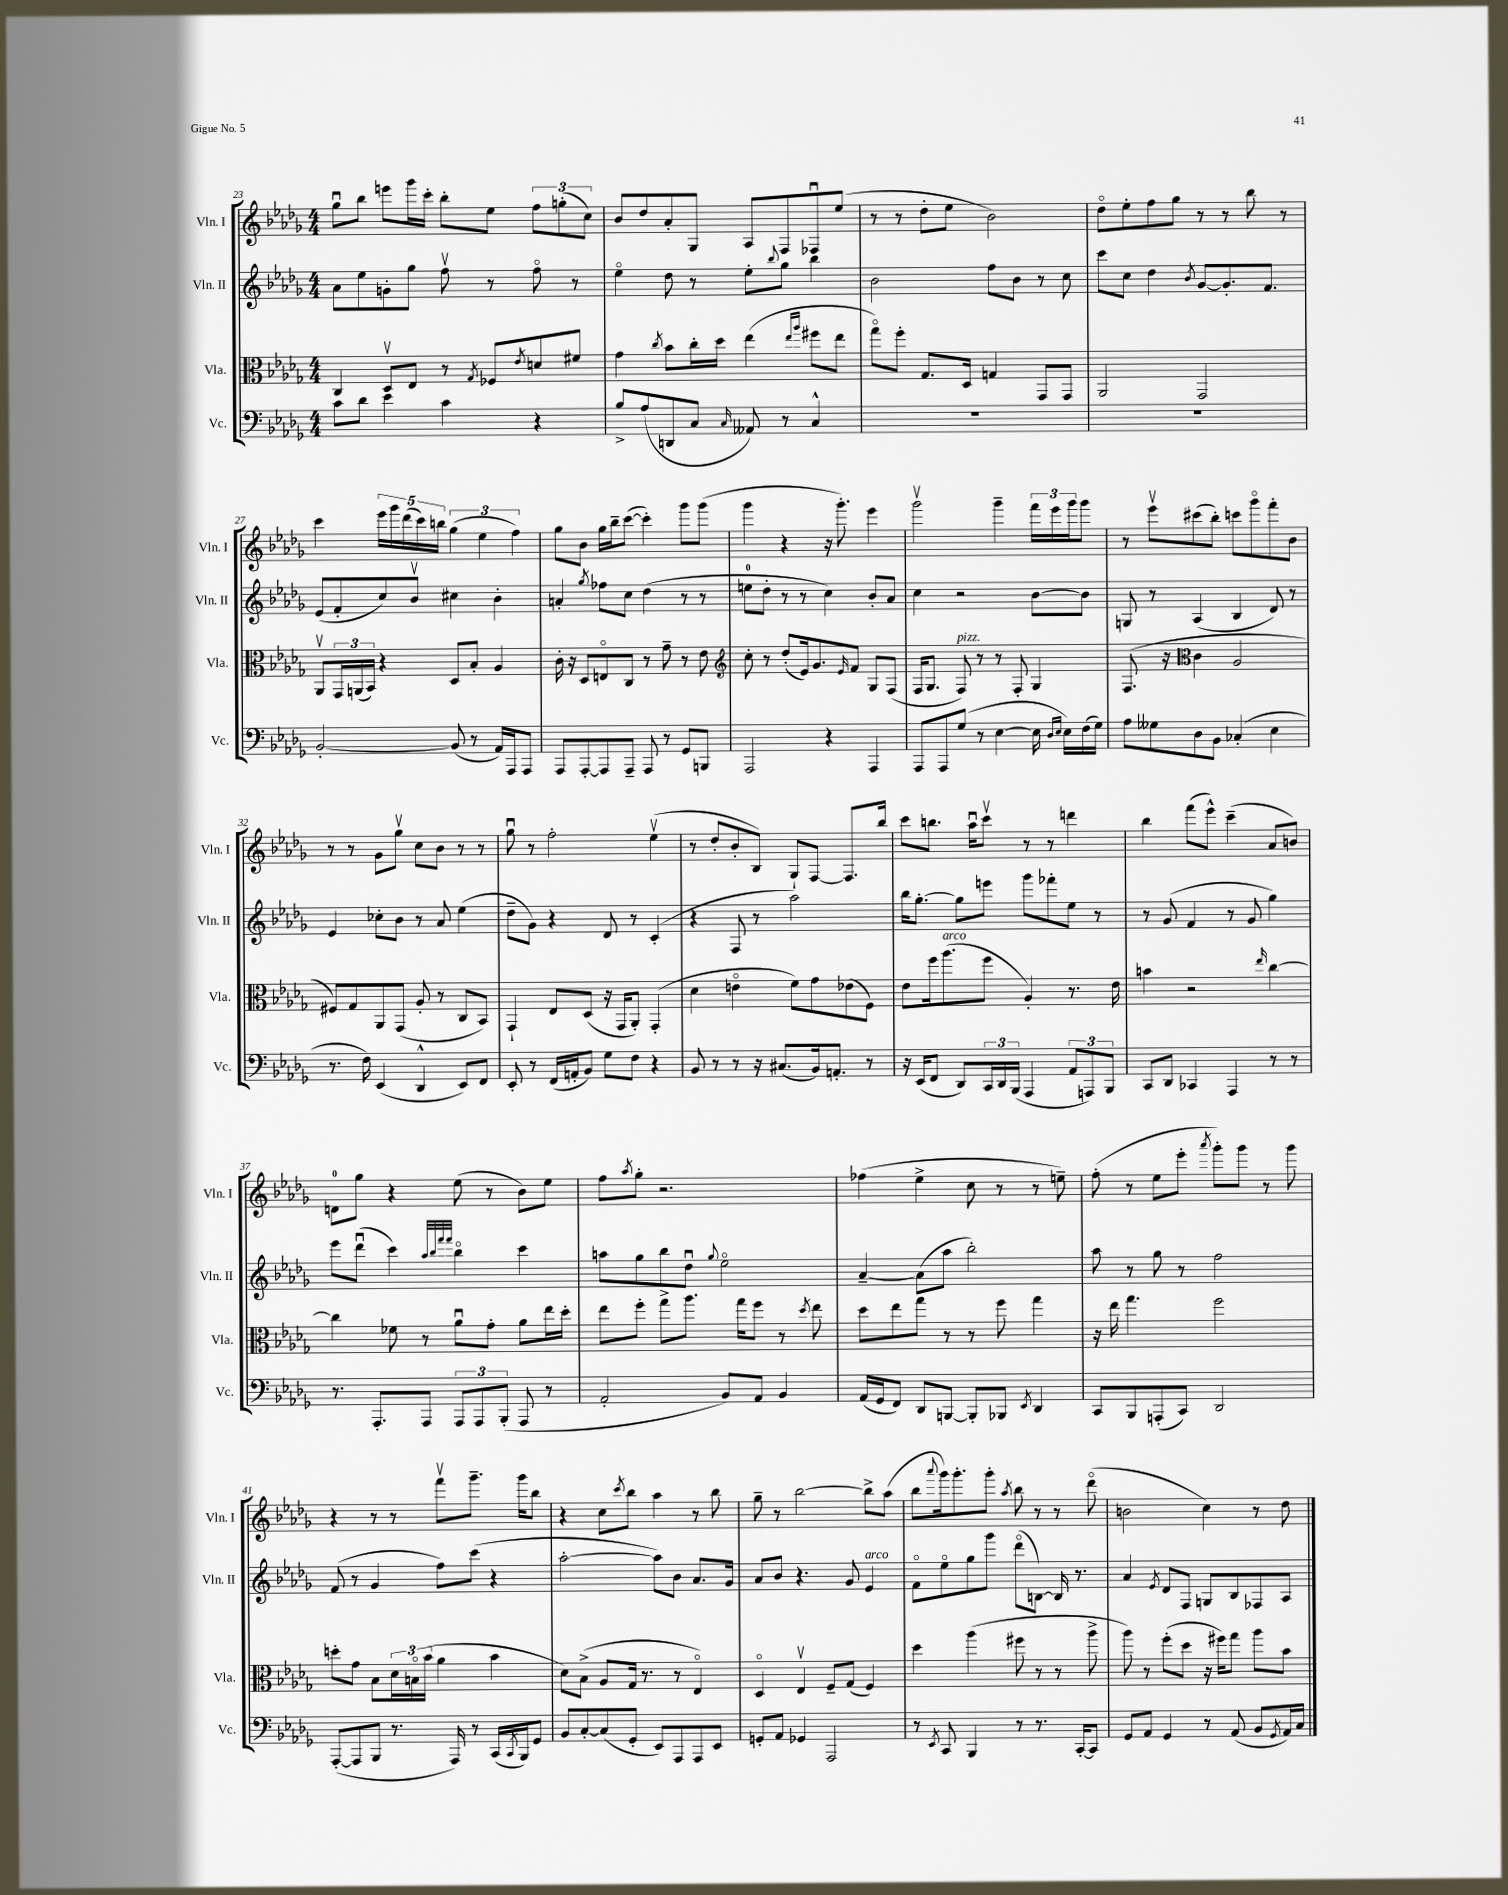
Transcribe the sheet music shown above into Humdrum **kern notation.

**kern	**kern	**kern	**kern
*staff4	*staff3	*staff2	*staff1
*clefF4	*clefC3	*clefG2	*clefG2
*k[b-e-a-d-g-]	*k[b-e-a-d-g-]	*k[b-e-a-d-g-]	*k[b-e-a-d-g-]
*M4/4	*M4/4	*M4/4	*M4/4
8c	4C	8a-	8gg-u
8d-	.	8ee-	8bb-
4e-	8D-v	8g'	8eee
.	8E-	8gg-	16ggg-
.	.	.	16ccc'
4c	8r	8ffv	8bb-'
.	8qG-	.	.
.	8F-	8r	8ee-
.	8qe-	.	.
4r	8d	8ffo	12ff
.	.	.	(12gg'
.	8f#	8r	.
.	.	.	12cc)
=	=	=	=
8B-^	4g-	4ee-o	8b-
(8A-	.	.	8dd-
.	8qcc	.	.
8DD	8b-	8dd-	8a-'
8C	16cc'	8r	8G-
.	16dd-	.	.
16qqC	.	.	.
8AA--)	(4ee-	8ee-'	8A-
.	.	8qqbb-	.
8r	.	8gg-	8F
.	16qqee-	.	.
.	16qqaa-	.	.
4C^^	8ff#	4bb-	8F-u
.	8ee-	.	(8ee-
=	=	=	=
1r	8gg-o)	2b-	8r
.	8ff'	.	8r
.	8.G-	.	8dd-'
.	.	.	8ee-
.	16D-	.	.
.	4G	8ff	2b-)
.	.	8b-	.
.	8GG-	8r	.
.	8GG-	8cc	.
=	=	=	=
1r	2AA-	8ccc	8dd-o
.	.	8cc	8ee-'
.	.	4dd-	8ff
.	.	.	8gg-
.	.	8qb-	.
.	2GG-	[8g-	8r
.	.	8.g-']	8r
.	.	.	8bb-
.	.	8.f	.
.	.	.	8r
=	=	=	=
[2BB-'	8AA-v	(8e-	4ccc
.	24GG-	8f'	.
.	(24AA	.	.
.	24BB-)	.	.
.	4r	8cc)	20eee-
.	.	.	20ggg-
.	.	.	(20ddd-
.	.	8b-v	.
.	.	.	20ccc)
.	.	.	20bb
(8BB-]	8D-	4cc#	(6gg-
8r	8B-'	.	.
.	.	.	6ee-
16AA-)	4A-	4b-'	.
16AAA-	.	.	.
.	.	.	6ff)
8AAA-	.	.	.
=	=	=	=
8AAA-	16c'	4a'	8gg-
.	16r	.	.
[8AAA-'	8D-	.	8b-
.	.	8qgg-	.
8AAA-]	8Eo	8ff-	16gg-
.	.	.	16bb-~
8AAA-~	8C	8cc	([8ccc
8AAA-	8r	(4dd-	4ccc'])
8r	8g-~	.	.
8GG-	8r	8r	8ggg-
8BBB	8e-	8r	(8ggg-
=	=	=	=
*	*clefG2	*	*
2AAA-	8cc'	8ee	4ggg-
.	8r	8dd-'	.
.	(8dd-'	8r	4r
.	16e-)	8r	.
.	8.g-	.	.
4r	.	4cc)	16r
.	.	.	8.ggg-')
.	16qqe-	.	.
.	8f	.	.
4AAA-	8G-	8b-'	4eee-
.	(8F	8a-	.
=	=	=	=
8AAA-	16F	4cc	2ggg-v
.	8.G-	.	.
8AAA-	.	.	.
(8G-	8F)	2r	.
8r	8r	.	.
[4E-	8r	.	4ggg-~
.	8F'	.	.
16E-]	4G-	[8b-	24fff
.	.	.	24eee-
16qqD-	.	.	.
16qqE-	.	.	.
16E-)	.	.	.
.	.	.	24ggg-
(16F	.	8b-]	8ggg-
16G-)	.	.	.
=	=	=	=
8A-	(8.F	8G	8r
8G--	.	8r	8eee-v
.	16r	.	.
*	*clefC3	*	*
8D-	4c	(4A-	(8ccc#
8BB-	.	.	8bb-')
(4C-'	2A-	4B-	8ccc
.	.	.	8ggg-o
4E-	.	8d-)	8fff'
.	.	8r	8b-
=	=	=	=
8.r	8F#)	4e-	8r
.	8G-	.	8r
16F)	.	.	.
(4EE-	8AA-	8cc-'	8g-
.	(8GG-	8b-	8gg-v
4DD-^^	8A-'	8r	8cc
.	8r	8a-	8b-
8EE-)	8C	(4ee-	8r
8FF	8BB-)	.	8r
=	=	=	=
8EE-'	4GG-`	8dd-~	8gg-u
8r	.	8g-)	8r
(16FF	8E-	4r	2ff'
16AA'	.	.	.
8BB-)	(8D-	.	.
8G-	16r	8d-	.
.	16GG-	.	.
8F	8AA-')	8r	.
4r	(4GG-'	(4c'	(4ee-v
=	=	=	=
8BB-	4d-	4r	8r
8r	.	.	8dd-'
8r	4eo	8F	8b-'
16r	.	8r	8B-)
(8.C#	.	.	.
.	8f)	2aa-)	8G-`
16BB-)	8g-	.	[8F
8.AA'	.	.	.
.	(8e-	.	8.F]
8r	8F)	.	.
.	.	.	16bb-
=	=	=	=
16r	8e-	16bb-	8ccc
(16EE-	.	[8.gg-'	.
8FF	16ff	.	8.bb
.	(8.aa-	.	.
8DD-)	.	8gg-]	.
.	.	.	16aa-u
24CC	8ff	8eee	8cccv
24DD-	.	.	.
(24BBB-	.	.	.
4AAA-	4A-')	8ggg-	8r
.	.	8fff-'	8r
12AA-	8.r	8ee-	4ddd
12AAA)	.	.	.
.	.	8r	.
12BBB-	.	.	.
.	16e-	.	.
=	=	=	=
8CC	4b	8r	4bb-
8DD-	.	(8g-	.
4CC-	2r	4f	(8fff
.	.	.	8eee-^^)
4AAA-	.	8r	(4ccc~
.	.	8g-	.
.	16qqee-	.	.
8r	[4cc	4gg-)	8a-
8r	.	.	8b)
=	=	=	=
8.r	4cc]	8eee-	8d
.	.	(8ddd-u	8gg-
8.AAA-'	.	.	.
.	8f-	4ccc)	4r
8AAA-	8r	.	.
.	.	32qqaa-	.
.	.	32qqbb-	.
.	.	32qqfff	.
.	.	32qqfff	.
12AAA-	8a-u	4bb-o	(8ee-
12AAA-	.	.	.
.	8g-'	.	8r
(12BBB-'	.	.	.
8AAA-	8a-	4ccc	8b-)
8r	16ee-	.	8ee-
.	16dd-'	.	.
=	=	=	=
2AA-'	8ee-	8aa	8ff
.	.	.	8qaa-
.	8ff'	8gg-	8gg-'
.	8gg-^	8bb-	2.r
.	8.aa-	8dd-u	.
.	.	8qqgg-	.
8BB-)	.	2ee-o	.
.	16gg-	.	.
8AA-	8ff	.	.
4BB-	8r	.	.
.	8qdd-	.	.
.	8ee-	.	.
=	=	=	=
(16AA-	8dd-	[4a-~	(4ff-
16GG-	.	.	.
8FF)	8ee-	.	.
8DD-	8gg-	(8a-]	4ee-^
[8BBB	8r	8aa-	.
8BBB']	8r	2bb-')	8cc
8BBB-	8ff	.	8r
8qEE-	.	.	.
4DD-	4gg-	.	8r
.	.	.	8ee~)
=	=	=	=
8CC	16r	8aa-	(8ff'
.	16ee-	.	.
8BBB-	4.gg-	8r	8r
(8AAA'	.	8gg-	8ee-
8CC)	.	8r	8eee-'
.	.	.	8qaaa-
2DD-	2ff	2ff	8ggg-')
.	.	.	8ggg-
.	.	.	8r
.	.	.	8ggg-
=	=	=	=
([8AAA-'	8dd'	(8f	4r
8AAA-]	8g-	8r	.
8BBB-	8B-	4g-	8r
8.r	24d-	.	8r
.	24Bo	.	.
.	(24b-	.	.
.	4a-	8ff)	8fffv
16AAA-)	.	.	.
8r	.	(8ccc	8.ggg-~
(16CC	4b-	4r	.
8qCC	.	.	.
16BBB-)	.	.	16ggg-
8GG-	.	.	8bb-
=	=	=	=
8BB-	8d-)	[2aa-'	4r
[8C'	(8B-^	.	.
(8C]	8A-	.	8cc
.	.	.	8qccc
8GG-'	16G-	.	8bb-
.	8.r	.	.
8EE-)	.	8aa-])	4aa-
8AAA-	8r	8b-	.
8AAA-	4E-o)	8.a-	8r
8EE-	.	.	8bb-
.	.	16g-	.
=	=	=	=
8GG'	4D-o	8a-	8gg-~
8AA-	.	8b-	8r
4GG-	4E-v	4.r	[2bb-
2AAA-	8F~	.	.
.	(8G-	8g-	.
.	4F)	4e-	8bb-^]
.	.	.	(8aa-
=	=	=	=
8r	4dd-	8fo	8bb-
8qEE-	.	.	8qqaaa-
8CC	.	8ee-o	16ggg-)
.	.	.	8.ggg-'
4BBB-	(4aa-	8gg-	.
.	.	8ggg-	8ggg-'
.	.	.	8qaa-
8r	8ff#	(8ddd-o	8bb-
8.r	8r	[8B)	8r
.	8r	16B]	8r
[16CC'	.	8.r	.
8CC]	8aa-^	.	(8ddd-o
=	=	=	=
8GG-	8aa-)	4a-	2b
8AA-	8r	.	.
.	.	8qe-	.
4GG-	(8ff'	8d-	.
.	8dd-	8F	.
8r	16r	8G	4cc)
.	16ff#)	.	.
(8AA-	8gg-	8B-	.
8BB-	8aa-	8F-	8r
8qGG-	.	.	.
16AA-)	8b-	8A-	8dd-
16C	.	.	.
==	==	==	==
*-	*-	*-	*-
